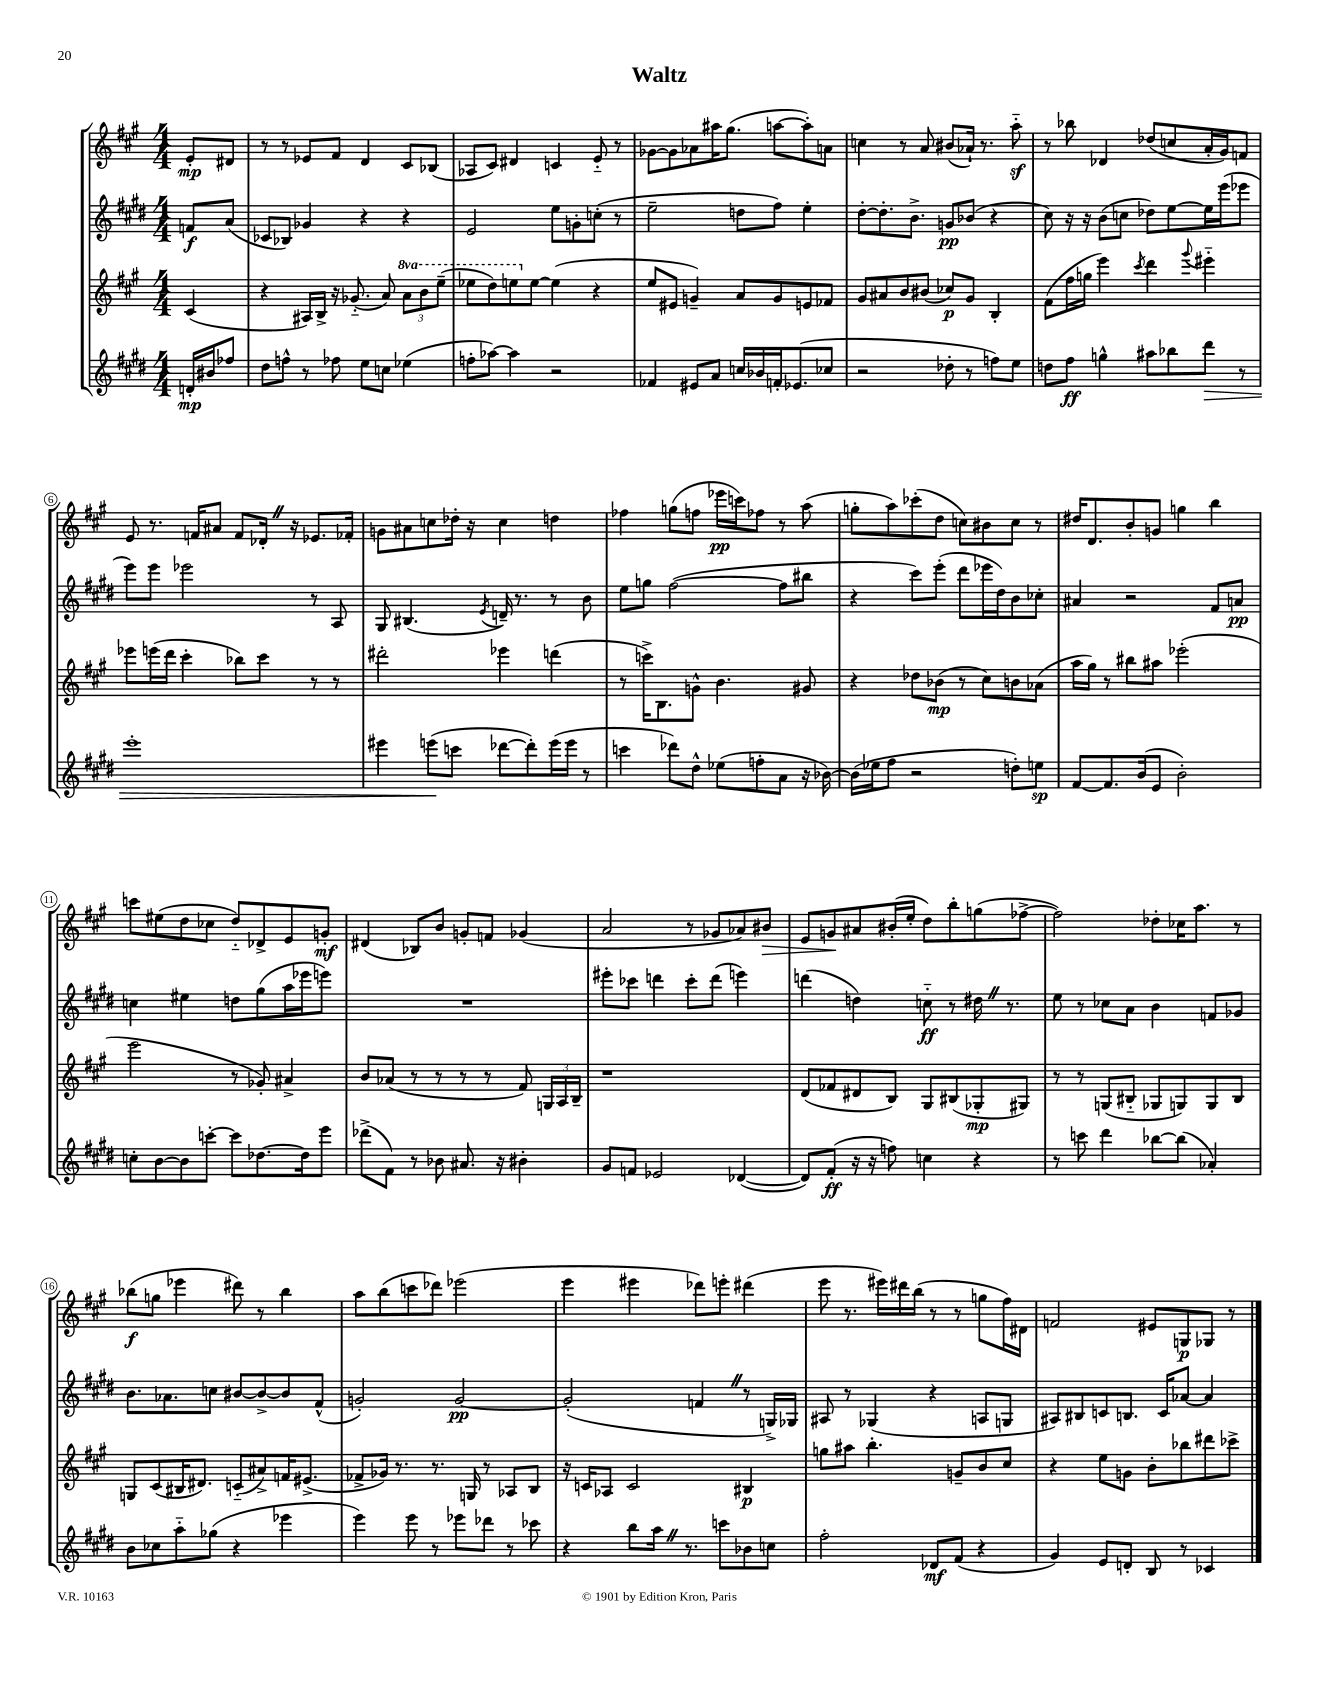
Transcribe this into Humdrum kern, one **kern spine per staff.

**kern	**dynam	**kern	**dynam	**kern	**dynam	**kern	**dynam
*part4	*part4	*part3	*part3	*part2	*part2	*part1	*part1
*staff4	*staff4	*staff3	*staff3	*staff2	*staff2	*staff1	*staff1
*clefG2	*	*clefG2	*	*clefG2	*	*clefG2	*
*k[f#c#g#d#]	*	*k[f#c#g#]	*	*k[f#c#g#d#]	*	*k[f#c#g#]	*
*M4/4	*	*M4/4	*	*M4/4	*	*M4/4	*
=	=	=	=	=	=	=	=
16dn'/LL	mp	(4c#/	.	8fn/L	f	8e'/L	mp
16b#X/J	.	.	.	.	.	.	.
8ff-X/J	.	.	.	(8a/J	.	8d#X/J	.
=1	=1	=1	=1	=1	=1	=1	=1
8dd#\L	.	4r	.	8c-X/L	.	8r	.
8ffn^^\J	.	.	.	8B-X/J)	.	8r	.
8r	.	16A#X/LL)	.	4g-X/	.	8e-X/L	.
.	.	16B^/JJ	.	.	.	.	.
8ff-X\	.	16r	.	.	.	8f#/J	.
.	.	(8.g-X/	.	.	.	.	.
8ee\L	.	.	.	4r	.	4d/	.
8ccn\J	.	8a/)	.	.	.	.	.
*	*	*8va	*	*	*	*	*
(4ee-X\	.	12aa\L	.	4r	.	8c#/L	.
.	.	12bb\	.	.	.	.	.
.	.	.	.	.	.	(8B-X/J	.
.	.	(12eee~\J	.	.	.	.	.
=2	=2	=2	=2	=2	=2	=2	=2
8ffn'\L	.	8eee-X\L	.	2e/	.	8A-X/L	.
[8aa-X\J)	.	8ddd\)	.	.	.	8c#/J)	.
4aa-\]	.	8eeen\	.	.	.	4d#X/	.
*	*	*X8va	*	*	*	*	*
.	.	[8ee\J	.	.	.	.	.
2r	.	(4ee\]	.	8ee\L	.	4cn/	.
.	.	.	.	8gn'\	.	.	.
.	.	4r	.	(8ccn'\J	.	8e/	.
.	.	.	.	8r	.	8r	.
=3	=3	=3	=3	=3	=3	=3	=3
4f-X/	.	8ee/L	.	2ee~\	.	[8g-X\L	.
.	.	8e#X/J	.	.	.	8g-\]	.
8e#X/L	.	4gn~/)	.	.	.	8a-X\	.
8a/J	.	.	.	.	.	16aa#X\K	.
.	.	.	.	.	.	(8.gg#\J	.
16ccn/LL	.	8a/L	.	8ddn\L	.	.	.
16b-X/	.	.	.	.	.	.	.
16fn'/J	.	8g/	.	8ff#\J)	.	[8aan\L	.
(8.e-X/	.	.	.	.	.	.	.
.	.	8en/	.	4ee'\	.	8aa'\])	.
8cc-X/J	.	8f-X/J	.	.	.	8an\J	.
=4	=4	=4	=4	=4	=4	=4	=4
2r	.	8g#/L	.	[8dd#'\L	.	4ccn\	.
.	.	8a#X/	.	8.dd#'\]	.	.	.
.	.	8b/	.	.	.	8r	.
.	.	.	.	8.b^\J	.	.	.
.	.	(8b#X/J	.	.	.	8a/	.
8dd-X'\	.	8cc-X/L)	p	8gn/L	pp	(8b#X/L	.
8r	.	8g#/J	.	(8b-X/J	.	16a-X`/Jk)	.
.	.	.	.	.	.	8.r	.
8ffn\L)	.	4B'/	.	4r	.	.	.
8ee\J	.	.	.	.	.	8aaz\	.
=5	=5	=5	=5	=5	=5	=5	=5
8ddn\L	.	(8f#\L	.	8cc#\)	.	8r	.
8ff#\J	ff	16ff#\L	.	16r	.	8bb-X\	.
.	.	16ggn\JJ	.	16r	.	.	.
4ggn^^\	.	4eee\)	.	(8b\L	.	4d-X/	.
.	.	.	.	8ccn\J	.	.	.
.	.	8qccc#/	.	.	.	.	.
8aa#X\L	.	4ddd\	.	8dd-X\L)	.	(8dd-X/L	.
8bb-X\	.	.	.	[8ee\	.	8ccn/	.
.	.	8qqggg#/	.	.	.	.	.
!	!LO:HP:b	!	!	!	!	!	!
8ddd#\J	>	4eee#X\	.	16ee\L]	.	16a'/L	.
.	.	.	.	(16eee\J	.	16g#/J)	.
8r	.	.	.	8eee-X\J	.	8fn/J	.
!!LO:LB:g=z
=6	=6	=6	=6	=6	=6	=6	=6
1eee'	.	8eee-X\L	.	8eee\L)	.	8e/	.
.	.	(16eeen\L	.	8eee\J	.	8.r	.
.	.	16ddd\JJ	.	.	.	.	.
.	.	4ccc#'\	.	2eee-X\	.	.	.
.	.	.	.	.	.	16fn/KL	.
.	.	.	.	.	.	8a#X/J	.
.	.	8bb-X\L)	.	.	.	8f/L	.
.	.	8ccc#\J	.	.	.	16d-X'Z/Jk	.
.	.	.	.	.	.	16r	.
.	.	8r	.	8r	.	8.e-X/L	.
.	.	8r	.	8A/	.	.	.
.	.	.	.	.	.	16f-X'/Jk	.
=7	=7	=7	=7	=7	=7	=7	=7
4eee#X\	.	2ddd#X'\	.	8G#/	.	8gn\L	.
.	.	.	.	(4.B#X/	.	8a#X\	.
(8eeen\L	.	.	.	.	.	8ccn\	.
8cccn\J	]	.	.	.	.	16dd-X'\Jk	.
.	.	.	.	.	.	16r	.
.	.	.	.	8qe/	.	.	.
[8ddd-X\L	.	4eee-X\	.	16dn~/)	.	4cc\	.
.	.	.	.	8.r	.	.	.
8ddd-'\])	.	.	.	.	.	.	.
(16eee\L	.	(4dddn\	.	8r	.	4ddn\	.
16eee\JJ	.	.	.	.	.	.	.
8r	.	.	.	8b\	.	.	.
=8	=8	=8	=8	=8	=8	=8	=8
4cccn\	.	8r	.	8ee\L	.	4ff-X\	.
.	.	16cccn^\KL)	.	8ggn\J	.	.	.
.	.	8.B\	.	.	.	.	.
8ddd-X\L)	.	.	.	([2ff#\	.	(8ggn\L	.
8dd#^^\J	.	8gn^^\J	.	.	.	8ffn\J	.
(8ee-X\L	.	4.b\	.	.	.	16eee-X\LL	pp
.	.	.	.	.	.	16cccn\J)	.
8ffn'\	.	.	.	.	.	8ff-X\J	.
8a\J	.	.	.	8ff#\L]	.	8r	.
16r	.	8g#X/	.	8bb#X\J	.	(8aa\	.
[16b-X\)	.	.	.	.	.	.	.
=9	=9	=9	=9	=9	=9	=9	=9
(16b-\LL]	.	4r	.	4r	.	8ggn'\L	.
16ee-X\J	.	.	.	.	.	.	.
8ff#\J	.	.	.	.	.	8aa\)	.
2r	.	8dd-X\L	.	8ccc#\L)	.	(8ccc-X'\	.
.	.	(8b-X\J	mp	(8eee'\J	.	8dd\J	.
.	.	8r	.	8ddd#\L	.	8ccn\L)	.
.	.	8cc#\L)	.	16eee-X\L	.	8b#X\	.
.	.	.	.	16dd#\J)	.	.	.
8ddn'\L)	.	8bn\	.	8b\	.	8cc\J	.
8een\J	sp	(8a-X\J	.	8cc-X'\J	.	8r	.
=10	=10	=10	=10	=10	=10	=10	=10
[8f#/L	.	16aa\LL	.	4a#X/	.	16dd#X/KL	.
.	.	16gg#\JJ)	.	.	.	8.d/	.
8.f#/]	.	8r	.	.	.	.	.
.	.	8bb#X\L	.	2r	.	8b'/	.
(16b/k	.	.	.	.	.	.	.
8e/J	.	8aa#X\J	.	.	.	8gn/J	.
2b'\)	.	(2eee-X'\	.	.	.	4ggn\	.
.	.	.	.	8f#/L	.	4bb\	.
.	.	.	.	8an/J	pp	.	.
!!LO:LB:g=z
=11	=11	=11	=11	=11	=11	=11	=11
8ccn'\L	.	2eee\	.	4ccn\	.	8cccn\L	.
[8b\	.	.	.	.	.	(8ee#X\	.
8b\]	.	.	.	4ee#X\	.	8dd\	.
[8cccn'\J	.	.	.	.	.	8cc-X\J	.
8ccc\L]	.	8r	.	8ddn\L	.	8dd/L)	.
[8.dd-X\	.	8g-X'/)	.	(8gg#\	.	8d-X^/	.
.	.	4a#X^/	.	16aa\L	.	8e/	.
16dd-\k]	.	.	.	16eee-X\J	.	.	.
8eee\J	.	.	.	8eeen\J)	.	8gn'/J	mf
=12	=12	=12	=12	=12	=12	=12	=12
(8ddd-X^\L	.	8b/L	.	1r	.	(4d#X/	.
8f#\J)	.	(8a-X/J	.	.	.	.	.
8r	.	8r	.	.	.	8B-X/L)	.
8b-X\	.	8r	.	.	.	8b/J	.
8.a#X/	.	8r	.	.	.	8gn'/L	.
.	.	8r	.	.	.	8fn/J	.
16r	.	.	.	.	.	.	.
4b#X'\	.	8f#/)	.	.	.	(4g-X/	.
.	.	24Gn/LL	.	.	.	.	.
.	.	24A/	.	.	.	.	.
.	.	24B~/JJ	.	.	.	.	.
=13	=13	=13	=13	=13	=13	=13	=13
8g#/L	.	1r	.	8eee#X'\L	.	2a/	.
8fn/J	.	.	.	8ccc-X\J	.	.	.
2e-X/	.	.	.	4dddn\	.	.	.
.	.	.	.	8ccc-'\L	.	8r	.
.	.	.	.	(8ddd\J	.	8g-X/L	.
([4d-X/	.	.	.	4eeen\)	.	8a-X/)	.
!	!	!	!	!	!	!	!LO:HP:b
.	.	.	.	.	.	8b#X/J	>
=14	=14	=14	=14	=14	=14	=14	=14
8d-/L])	.	(8d/L	.	(4dddn\	.	8e/L	.
(8f#'/J	ff	8f-X/	.	.	.	8gn/	.
16r	.	8d#X/	.	4ddn\)	.	8a#X/	]
16r	.	.	.	.	.	.	.
8ffn\)	.	8B/J)	.	.	.	(16b#X'/L	.
.	.	.	.	.	.	16ee'/JJ	.
4ccn\	.	8G#/L	.	8ccn\	ff	8dd\L)	.
.	.	(8B#X/	.	8r	.	8bb'\	.
4r	.	8G-X'/	mp	16dd#XZ\	.	(8ggn\	.
.	.	.	.	8.r	.	.	.
.	.	8G#X/J)	.	.	.	[8ff-X^\J	.
=15	=15	=15	=15	=15	=15	=15	=15
8r	.	8r	.	8ee\	.	2ff-\])	.
8cccn\	.	8r	.	8r	.	.	.
4ddd#\	.	(8Gn/L	.	8cc-X\L	.	.	.
.	.	8B#X/J	.	8a\J	.	.	.
[8bb-X\L	.	8G-X/L	.	4b\	.	8dd-X'\L	.
(8bb-\J]	.	8Gn/)	.	.	.	16cc-X\K	.
.	.	.	.	.	.	8.aa\J	.
4a-X'/)	.	8G/	.	8fn/L	.	.	.
.	.	8B#/J	.	8g-X/J	.	8r	.
!!LO:LB:g=z
=16	=16	=16	=16	=16	=16	=16	=16
8b\L	.	8Gn/L	.	8.b\L	.	(8bb-X\L	f
8cc-X\	.	(8c#/	.	.	.	8ggn\J	.
.	.	.	.	8.a-X\	.	.	.
8aa\	.	16B#X/K	.	.	.	4eee-X\	.
.	.	8.d#X/J)	.	.	.	.	.
(8gg-X\J	.	.	.	8ccn\J	.	.	.
4r	.	(8cn/L	.	[8b#X/L	.	8ddd#X\)	.
.	.	8a#X^/)	.	8b#^/_	.	8r	.
4eee-X\	.	16fn/K	.	8b#/]	.	4bb-\	.
.	.	(8.e#X^/J	.	.	.	.	.
.	.	.	.	(8f#^^/J	.	.	.
=17	=17	=17	=17	=17	=17	=17	=17
4eee\)	.	8f-X^/L	.	2gn'/)	.	8aa\L	.
.	.	16g-X/Jk)	.	.	.	(8bb\	.
.	.	8.r	.	.	.	.	.
8eee\	.	.	.	.	.	8cccn\	.
8r	.	8.r	.	.	.	8ddd-X\J)	.
8eee-X\L	.	.	.	[2g/	pp	(2eee-X\	.
.	.	16Gn/	.	.	.	.	.
8ddd-X\J	.	8r	.	.	.	.	.
8r	.	8A-X/L	.	.	.	.	.
8ccc-X\	.	8B/J	.	.	.	.	.
=18	=18	=18	=18	=18	=18	=18	=18
4r	.	16r	.	(2g'/]	.	4eee\	.
.	.	16cn/KL	.	.	.	.	.
.	.	8A-X/J	.	.	.	.	.
8bb\L	.	2c/	.	.	.	4eee#X\	.
16aaZ\Jk	.	.	.	.	.	.	.
8.r	.	.	.	.	.	.	.
.	.	.	.	4fnZ/	.	8ddd-X\L)	.
8cccn\L	.	.	.	.	.	8eeen'\J	.
8b-X\	.	4B#X/	p	8r	.	(4ddd#X\	.
8ccn\J	.	.	.	16Gn^/LL)	.	.	.
.	.	.	.	16G-X/JJ	.	.	.
=19	=19	=19	=19	=19	=19	=19	=19
2ff#'\	.	8ggn\L	.	8A#X/	.	8eee\	.
.	.	8aa#X\J	.	8r	.	8.r	.
.	.	4.bb'\	.	(4G-X/	.	.	.
.	.	.	.	.	.	16eee#X\LL)	.
.	.	.	.	.	.	16ddd#X\	.
.	.	.	.	.	.	(16bb\JJ	.
8d-X/L	mf	.	.	4r	.	8r	.
(8f#/J	.	8gn~/L	.	.	.	8r	.
4r	.	8b/	.	8An/L	.	8ggn\L	.
.	.	8cc#/J	.	8Gn/J	.	16ff#\L)	.
.	.	.	.	.	.	16d#X\JJ	.
=20	=20	=20	=20	=20	=20	=20	=20
4g#/)	.	4r	.	8A#X/L)	.	2fn/	.
.	.	.	.	8B#X/	.	.	.
8e/L	.	8ee\L	.	8cn/	.	.	.
8dn'/J	.	8gn\J	.	8.Bn/J	.	.	.
8B/	.	8b'\L	.	.	.	8e#X/L	.
.	.	.	.	16c/KL	.	.	.
8r	.	8bb-X\	.	[8a-X/J	.	8Gn/	p
4c-X/	.	8ddd#X\	.	4a-/]	.	8G-X/J	.
.	.	8ccc-X^\J	.	.	.	8r	.
==	==	==	==	==	==	==	==
*-	*-	*-	*-	*-	*-	*-	*-
